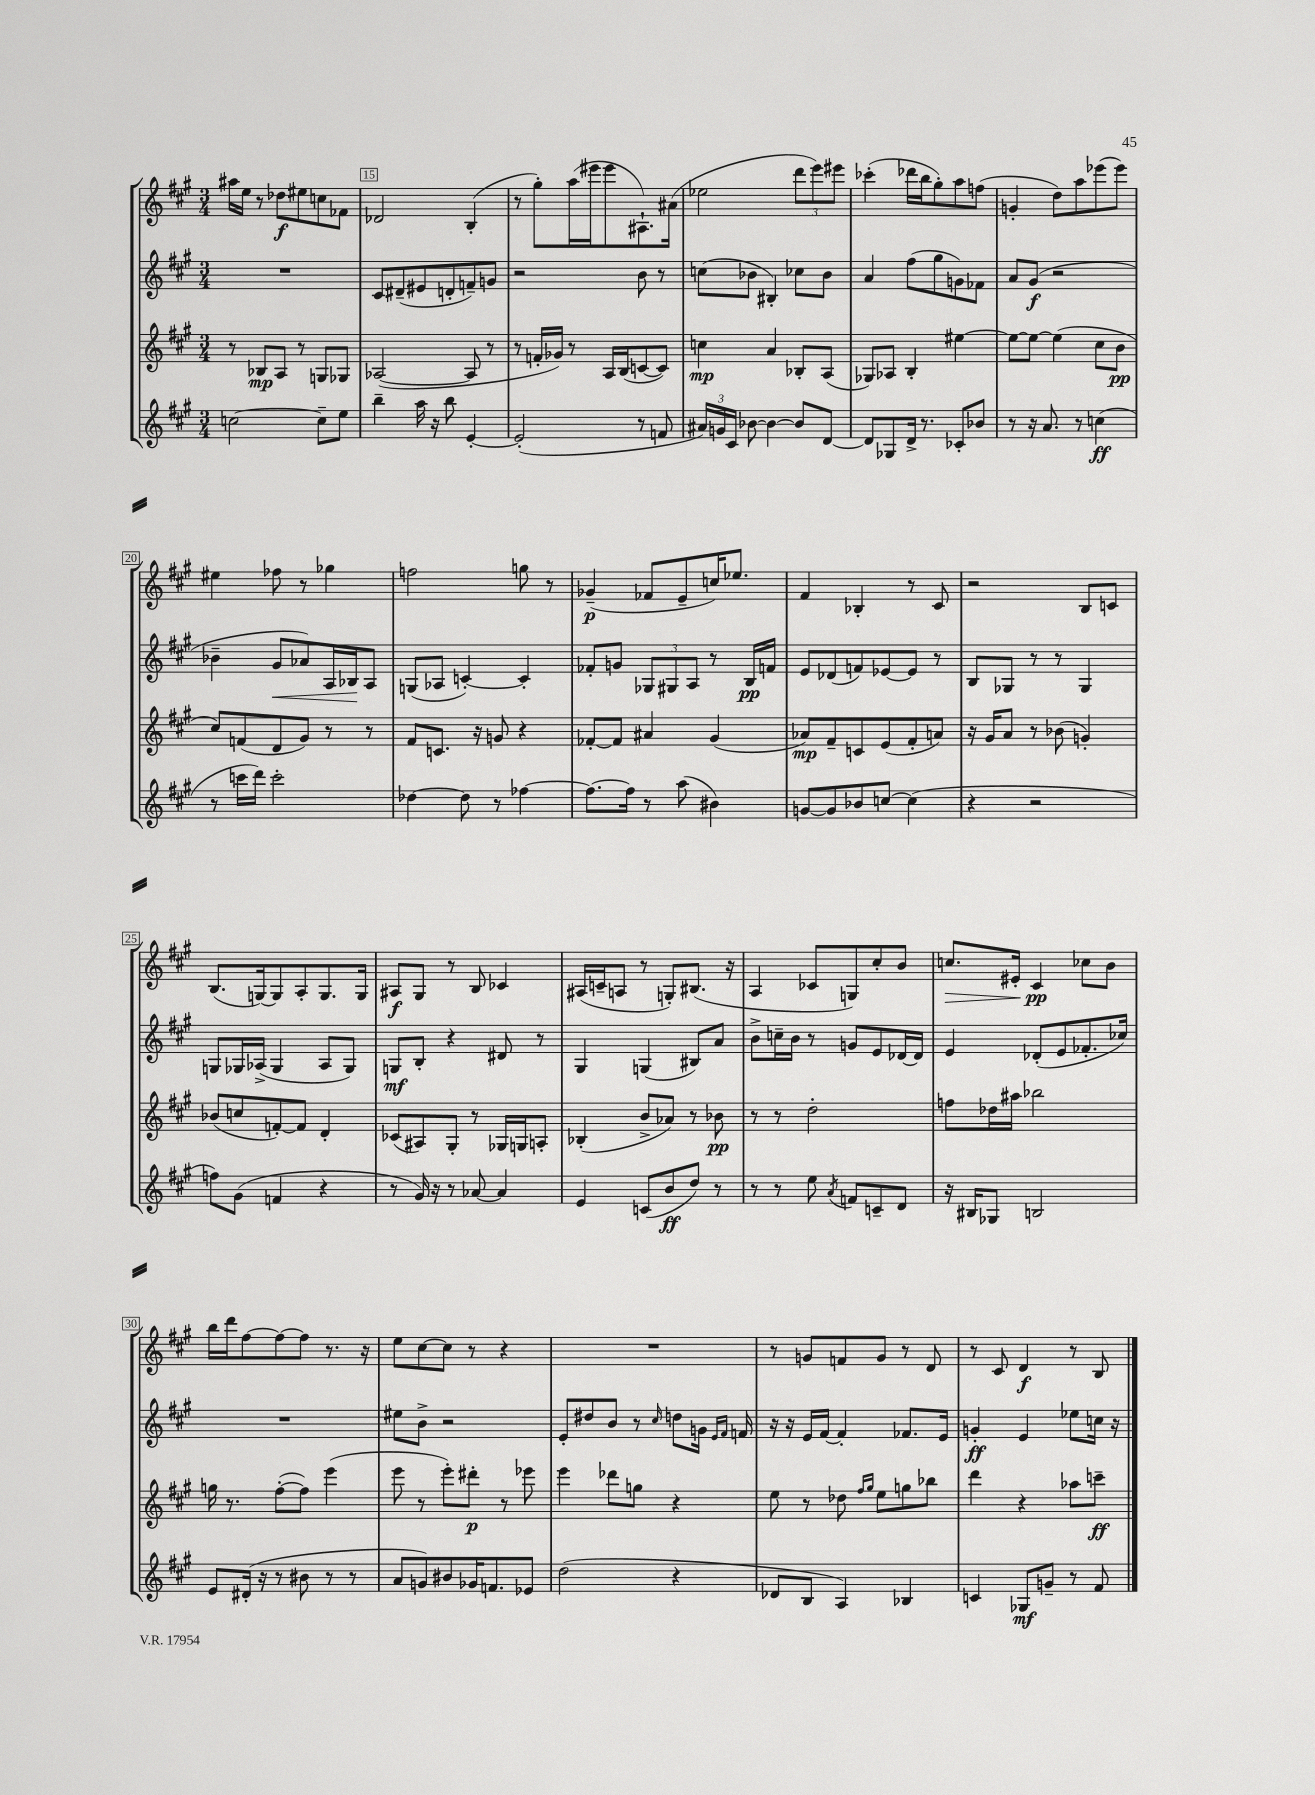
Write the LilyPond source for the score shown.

<<
\new StaffGroup <<
\new Staff = "s0" {
    \clef treble \key a \major \numericTimeSignature \time 3/4
    \autoBeamOff ais''16[ e''16] r8 des''8[\f eis''8 c''8 fes'8] |
    des'2 b4-.( |
    r8 gis''8[-.) a''16( eis'''16 eis'''8 ais8.-!) ais'16]( |
    ees''2 \tuplet 3/2 { d'''8[ e'''8) eis'''8] } |
    ces'''4-.( des'''16[ b''16 gis''8-.) a''8 f''8]( |
    g'4-. d''8[) a''8 ees'''8( ees'''8]) |
    eis''4 fes''8 r8 ges''4 |
    f''2 g''8 r8 |
    ges'4--\p( fes'8[ e'8-- c''16) ees''8.] |
    fis'4 bes4-. r8 cis'8 |
    r2 b8[ c'8] |
    b8.[( g16~) g8 a8-. g8. g16] |
    ais8[\f gis8] r8 b8 ces'4 |
    ais16[( c'16-- a8] r8 g8[-.) bis8.]( r16 |
    a4 ces'8[ g8) cis''8-. b'8] |
    c''8.[\> eis'16]-. cis'4\pp\! ces''8[ b'8] |
    b''16[ d'''16 fis''8~ fis''8~ fis''8] r8. r16 |
    e''8[ cis''8~ cis''8] r8 r4 |
    R2. |
    r8 g'8[ f'8 g'8] r8 d'8 |
    r8 cis'8 d'4\f r8 b8 \bar "|." |
}
\new Staff = "s1" {
    \clef treble \key a \major \numericTimeSignature \time 3/4
    \autoBeamOff R2. |
    cis'8[ dis'8--( eis'8 d'8-. f'8--) g'8] |
    r2 b'8 r8 |
    c''8[( bes'8] bis4-.) ces''8[ bes'8] |
    a'4 fis''8[( gis''8 g'8) fes'8] |
    a'8[ gis'8]\f( r2 |
    bes'4-- gis'8[\< aes'8) a16 bes16\! a8] |
    g8[( aes8] c'4~-.) c'4-. |
    fes'8[-. g'8] \tuplet 3/2 { ges8[ gis8 a8] } r8 b16[\pp f'16] |
    e'8[ des'8( f'8) ees'8~ ees'8] r8 |
    b8[ ges8] r8 r8 ges4 |
    g8[ ges16 aes16]->( ges4 aes8[ ges8]) |
    g8[\mf b8]-. r4 dis'8 r8 |
    gis4 g4( bis8[) a'8] |
    b'8[-> c''16-- b'16] r8 g'8[ e'8 des'16~ des'16] |
    e'4 des'8[-.( e'8 fes'8.-. ces''16]) |
    R2. |
    eis''8[ b'8]-> r2 |
    e'8[-. dis''8 b'8] r8 \grace { cis''16 } d''8[ g'16] \grace { e'16[ fis'16] } f'16 |
    r16 r16 e'16[ fis'16]~ fis'4-. fes'8.[ e'16] |
    g'4-.\ff e'4 ees''8[ c''16] r16 \bar "|." |
}
\new Staff = "s2" {
    \clef treble \key a \major \numericTimeSignature \time 3/4
    \autoBeamOff r8 bes8[\mp a8] r8 g8[ ges8] |
    aes2~( aes8 r8 |
    r8 f'16[-. ges'16]) r8 a16[ b16( c'8~ c'8]) |
    c''4\mp a'4 bes8[-. a8]( |
    ges8[) aes8] b4-. eis''4~ |
    eis''8[~ eis''8]~ eis''4( cis''8[ b'8]\pp |
    cis''8[) f'8( d'8 gis'8]) r8 r8 |
    fis'8[ c'8.] r16 g'8 r4 |
    fes'8[~-. fes'8] ais'4 gis'4( |
    aes'8[\mp) fis'8-- c'8 e'8( fis'8-. a'8]) |
    r16 gis'16[ a'8] r8 bes'8( g'4-.) |
    bes'8[( c''8 f'8~-.) f'8] d'4-. |
    ces'8[( ais8) gis8]-. r8 ges16[ g16 a8]-. |
    bes4-.( b'8[-> aes'8]) r8 bes'8\pp |
    r8 r8 d''2-. |
    f''8[ des''16 ais''16] bes''2 |
    g''16 r8. fis''8[~-.( fis''8]) e'''4( |
    e'''8 r8 e'''8[-.) dis'''8]-.\p r8 ees'''8 |
    e'''4 des'''8[ g''8] r4 |
    e''8 r8 des''8 \grace { fis''16[ gis''16] } e''8[ g''8 bes''8] |
    d'''4 r4 aes''8[ c'''8]--\ff \bar "|." |
}
\new Staff = "s3" {
    \clef treble \key a \major \numericTimeSignature \time 3/4
    \autoBeamOff c''2~ c''8[-- e''8] |
    b''4-- a''16 r16 b''8 e'4~-. |
    e'2-.( r8 f'8 |
    \tuplet 3/2 { ais'16[) g'16 cis'16] } bes'8~ bes'4~ bes'8[ d'8]~ |
    d'8[ ges8 d'16]-> r8. ces'8[-. bes'8] |
    r8 r16 a'8. r8 c''4\ff( |
    r8 c'''16[ d'''16]) c'''2-. |
    des''4~ des''8 r8 fes''4~ |
    fes''8.[~ fes''16] r8 a''8( bis'4) |
    g'8[~ g'8 bes'8 c''8]~ c''4( |
    r4 r2 |
    f''8[) gis'8]( f'4 r4 |
    r8 gis'16) r16 r8 aes'8~ aes'4 |
    e'4 c'8[( b'8\ff d''8]) r8 |
    r8 r8 e''8 \acciaccatura { a'8 } f'8[ c'8-- d'8] |
    r16 bis16[ ges8] b2 |
    e'8[ dis'16]-.( r16 r8 bis'8 r8 r8 |
    a'8[ g'8) bis'8 ges'16 f'8. ees'8] |
    d''2( r4 |
    des'8[ b8] a4) bes4 |
    c'4 ges8[\mf g'8]-- r8 fis'8 \bar "|." |
}
>>
>>
\layout { \context { \Score currentBarNumber = #14 \override BarNumber.break-visibility = ##(#f #t #t) barNumberVisibility = #(every-nth-bar-number-visible 5) \override BarNumber.stencil = #(make-stencil-boxer 0.1 0.3 ly:text-interface::print) } }
